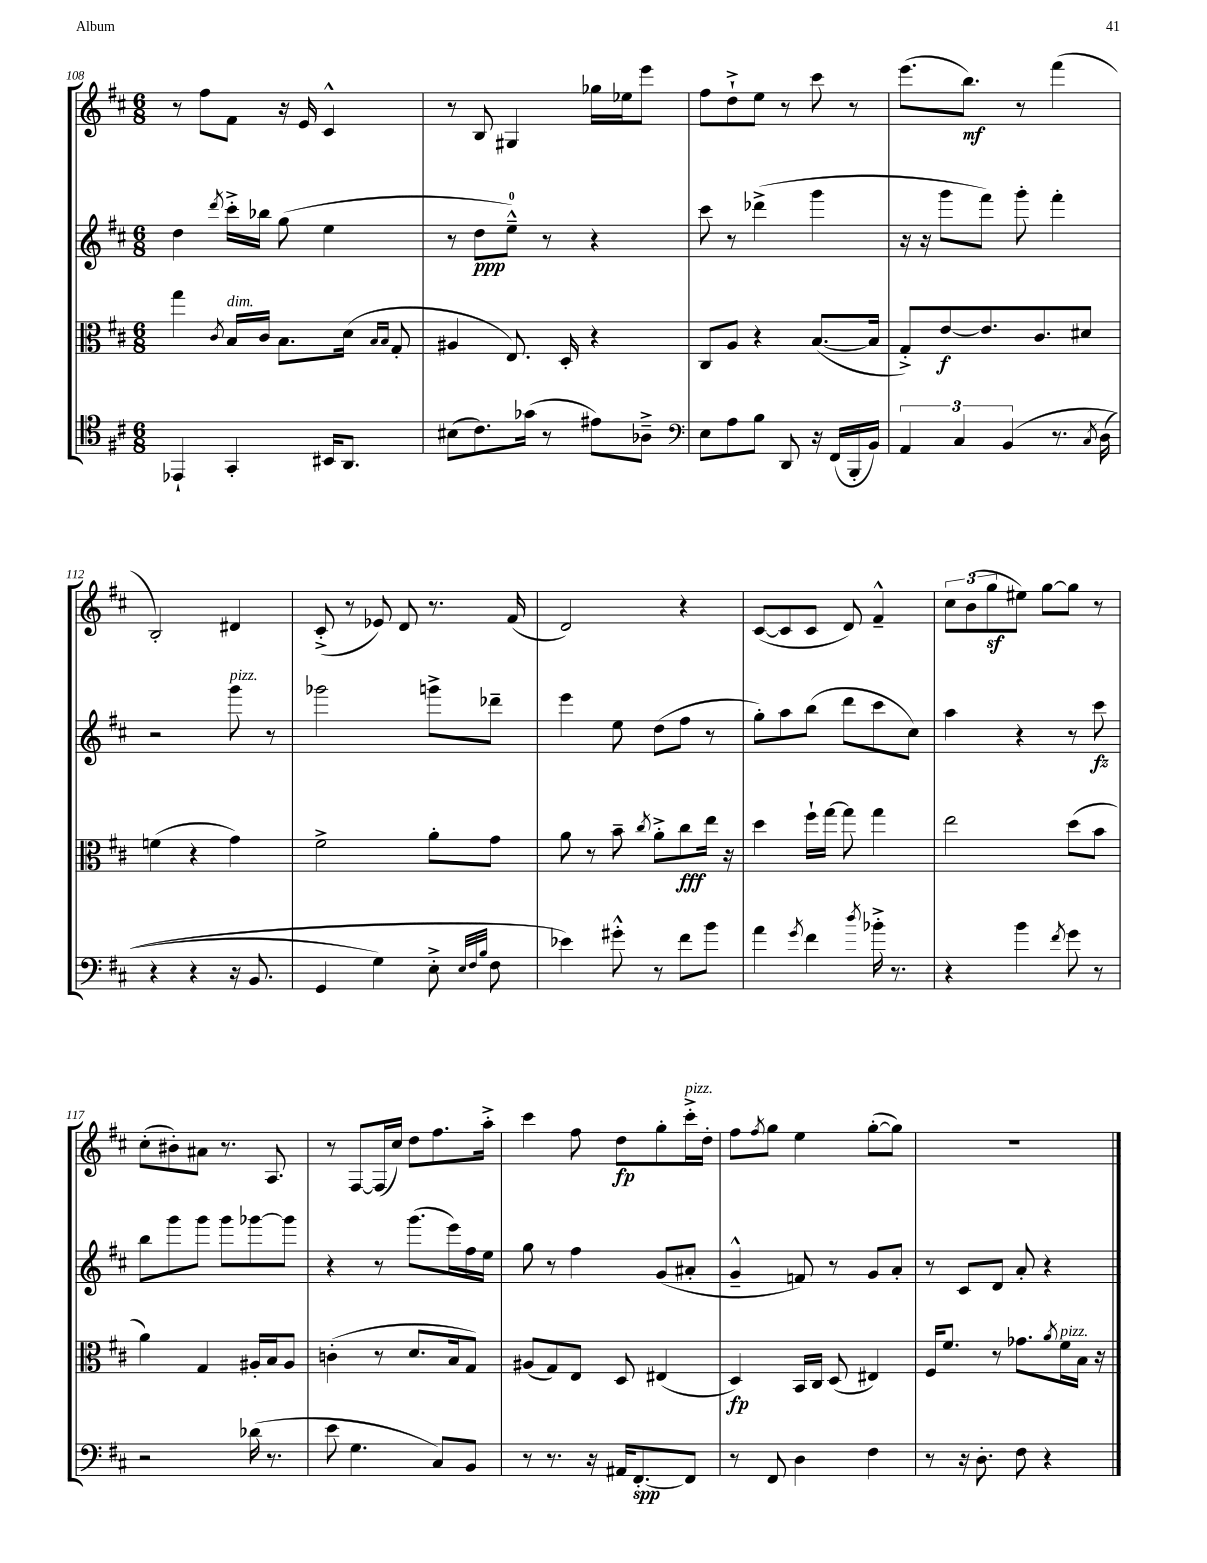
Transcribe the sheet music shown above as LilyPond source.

<<
\new StaffGroup <<
\new Staff = "s0" {
    \clef treble \key d \major \numericTimeSignature \time 6/8
    r8 fis''8 fis'8 r16 e'16 cis'4-^ |
    r8 b8 gis4 ges''16 ees''16 e'''8 |
    fis''8 d''8-!-> e''8 r8 cis'''8 r8 |
    e'''8.( b''8.\mf) r8 fis'''4( |
    b2-.) dis'4 |
    cis'8-.->( r8 ees'8) d'8 r8. fis'16( |
    d'2) r4 |
    cis'8~( cis'8 cis'8 d'8) fis'4---^ |
    \tuplet 3/2 { cis''8 b'8( g''8\sf } eis''8) g''8~ g''8 r8 |
    cis''8-.( bis'8-.) ais'8 r8. a8. |
    r8 fis8~ fis16( cis''16) d''8 fis''8. a''16-.-> |
    cis'''4 fis''8 d''8\fp g''8-. cis'''16-.->^\markup { \italic "pizz." } d''16-. |
    fis''8 \acciaccatura { fis''8 } g''8 e''4 g''8~-.( g''8) |
    R2. \bar "|." |
}
\new Staff = "s1" {
    \clef treble \key d \major \numericTimeSignature \time 6/8
    d''4 \acciaccatura { d'''8 } cis'''16-.-> bes''16 g''8( e''4 |
    r8 d''8\ppp e''8-0---^) r8 r4 |
    cis'''8 r8 des'''4->( g'''4 |
    r16 r16 g'''8 fis'''8) g'''8-. fis'''4-. |
    r2 g'''8^\markup { \italic "pizz." } r8 |
    ges'''2 g'''8-> des'''8-- |
    e'''4 e''8 d''8( fis''8 r8 |
    g''8-.) a''8 b''8( d'''8 cis'''8 cis''8) |
    a''4 r4 r8 cis'''8\fz |
    b''8 g'''8 g'''8 g'''8 ges'''8~ ges'''8 |
    r4 r8 g'''8.( e'''16) fis''16 e''16 |
    g''8 r8 fis''4 g'8( ais'8-. |
    g'4---^ f'8) r8 g'8 a'8-. |
    r8 cis'8 d'8 a'8-. r4 \bar "|." |
}
\new Staff = "s2" {
    \clef alto \key d \major \numericTimeSignature \time 6/8
    g''4 \acciaccatura { cis'8 } b16^\markup { \italic "dim." } cis'16 b8. d'16( \grace { b16 b16 } g8-. |
    ais4 e8.) d16-. r4 |
    cis8 a8 r4 b8.~( b16 |
    g8-.->) e'8~\f e'8. cis'8. dis'8 |
    f'4( r4 g'4) |
    fis'2-> a'8-. g'8 |
    a'8 r8 b'8-- \acciaccatura { cis''8 } a'8-.-> cis''8\fff e''16 r16 |
    d''4 fis''16-! g''16~ g''8 g''4 |
    e''2 d''8( b'8 |
    a'4) g4 ais16-. b16 ais8 |
    c'4-.( r8 d'8. b16 g8) |
    ais8( g8) e8 d8 eis4( |
    d4\fp) b,16 cis16 d8( eis4) |
    fis16 fis'8. r8 ges'8. \acciaccatura { a'8 } fis'16^\markup { \italic "pizz." } b16 r16 \bar "|." |
}
\new Staff = "s3" {
    \clef tenor \key d \major \numericTimeSignature \time 6/8
    ees,4-! g,4-. bis,16 a,8. |
    bis8( cis'8.) ges'16( r8 eis'8) aes8---> |
    \clef bass e8 a8 b8 d,8 r16 fis,16( b,,16-. b,16) |
    \tuplet 3/2 { a,4 cis4 b,4\( } r8. \acciaccatura { cis8 } d16( |
    r4 r4 r16 b,8. |
    g,4 g4) e8-.-> \grace { e32 fis32 b32 } fis8 |
    ees'4\) gis'8-.-^ r8 fis'8 b'8 |
    a'4 \acciaccatura { g'8 } fis'4 \acciaccatura { d''8 } bes'16-.-> r8. |
    r4 b'4 \acciaccatura { fis'8 } g'8 r8 |
    r2 des'16( r8. |
    e'8 g4. cis8) b,8 |
    r8 r8. r16 ais,16 fis,8.~-.\spp fis,8 |
    r8 fis,8 d4 fis4 |
    r8 r16 d8.-. fis8 r4 \bar "|." |
}
>>
>>
\layout { \context { \Score currentBarNumber = #108 } }
